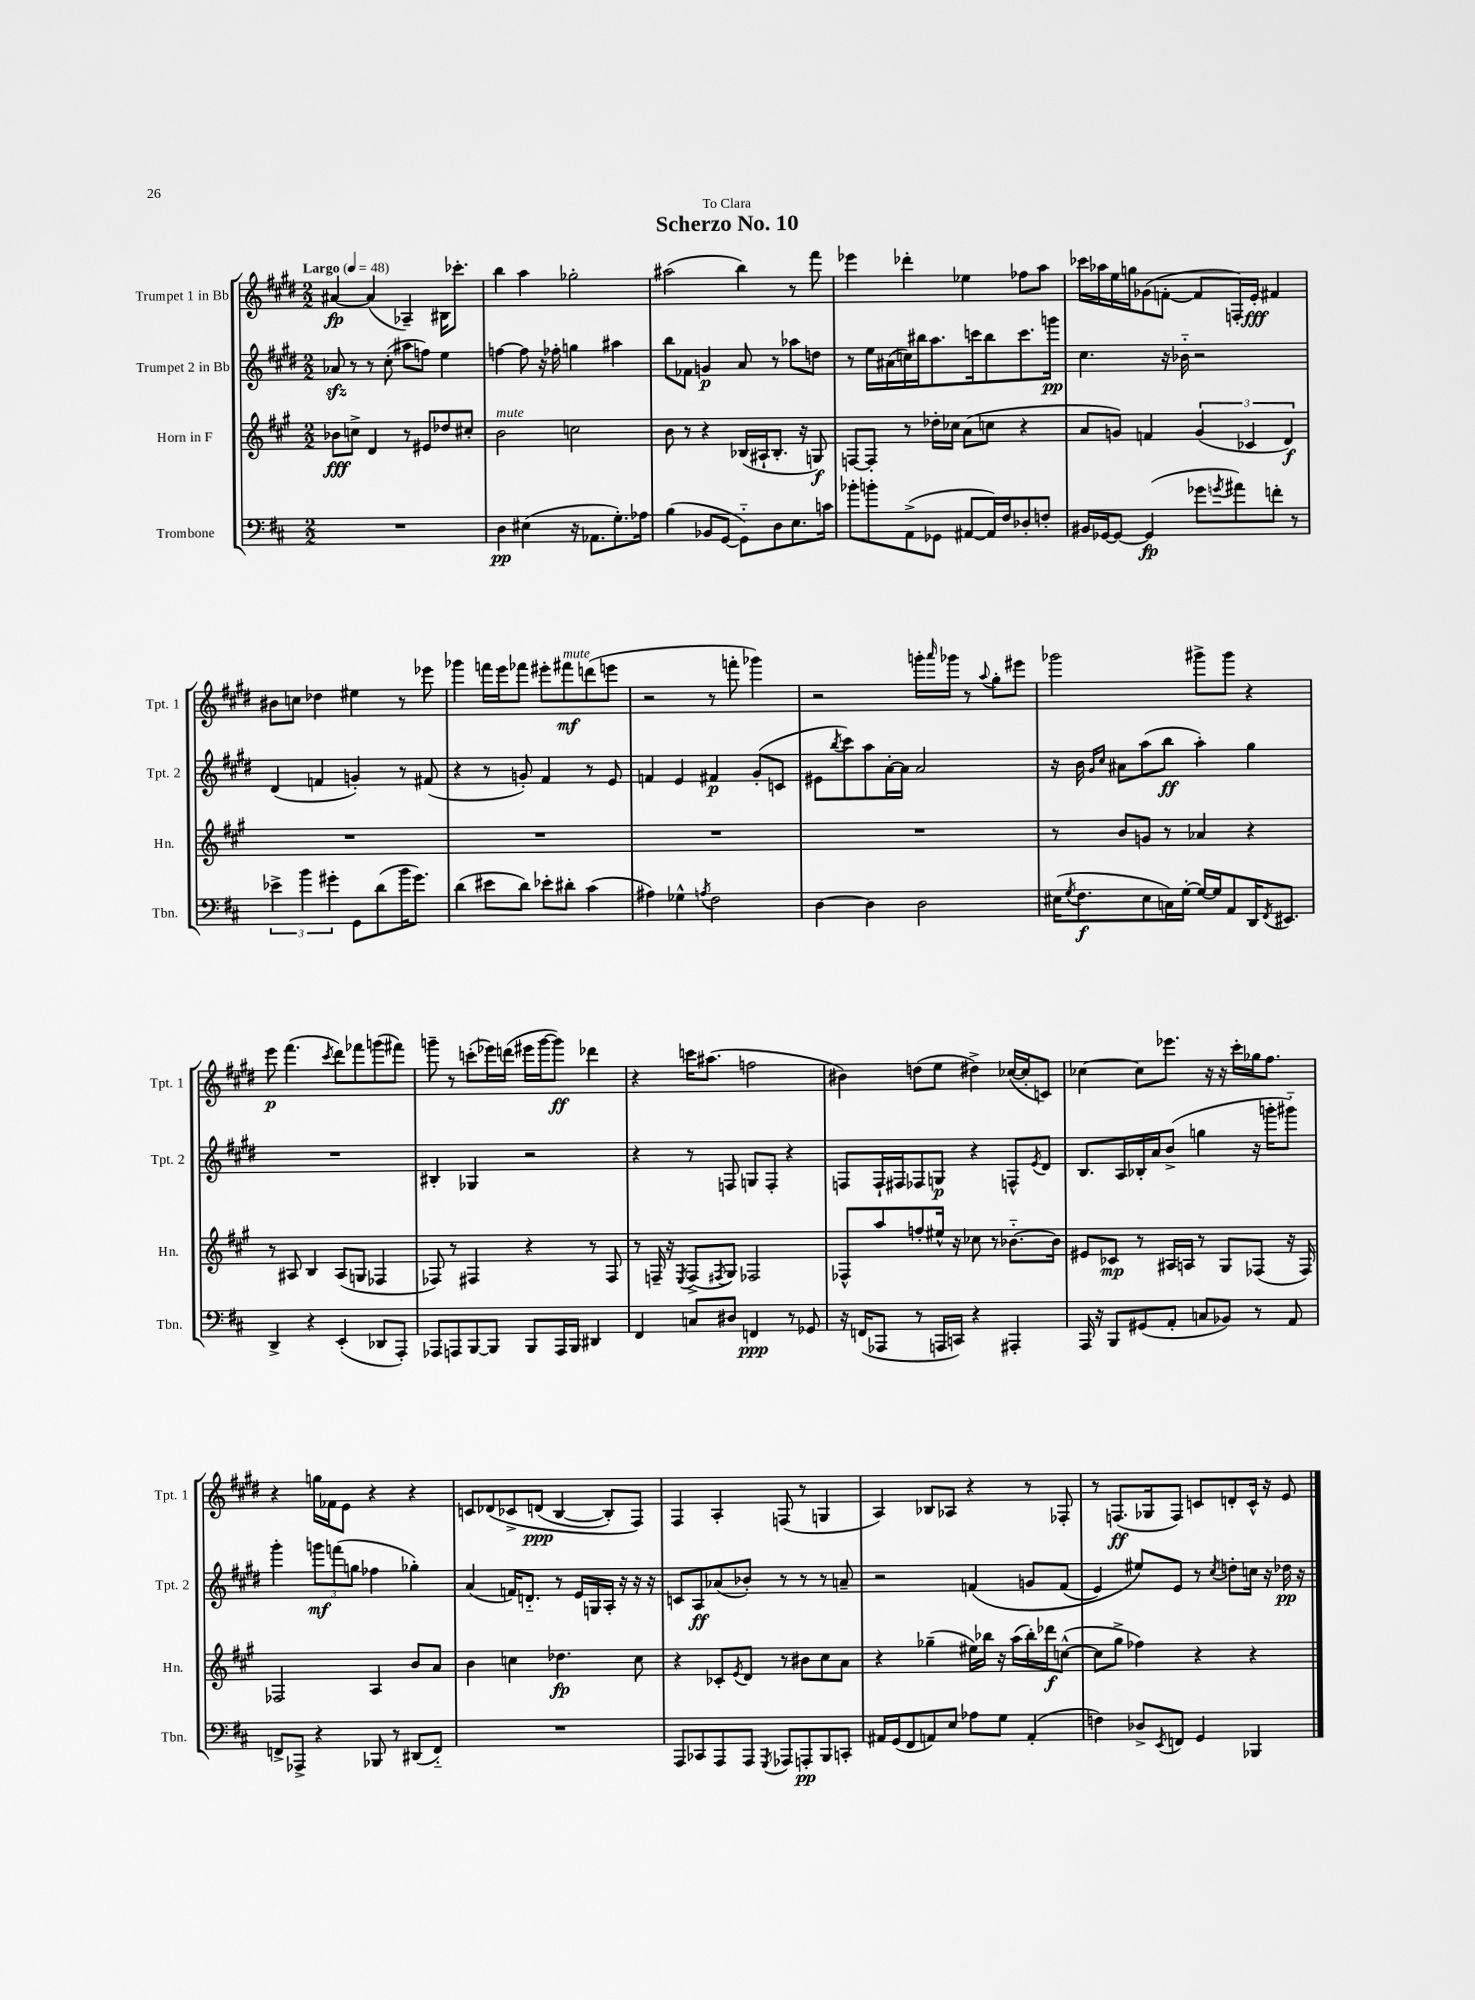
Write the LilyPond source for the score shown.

\header { title = "Scherzo No. 10" dedication = "To Clara" }
<<
\new StaffGroup <<
\new Staff = "s0" \with { instrumentName = "Trumpet 1 in Bb" shortInstrumentName = "Tpt. 1" } {
    \clef treble \key e \major \numericTimeSignature \time 2/2 \tempo "Largo" 4 = 48
    ais'4~\fp ais'4( aes4--) bis16 ces'''8.-. |
    b''4 a''4 ges''2-. |
    ais''2( b''4) r8 fis'''8 |
    ees'''4 des'''4-. ees''4 fes''8 a''8 |
    ces'''16 aes''16 e''16 g''16 ges'8( f'8~-. f'8 f16-.) e'16-.\fff fis'4 |
    bis'8 c''8 des''4 eis''4 r8 ees'''8 |
    ges'''4 f'''16 e'''16 fes'''8 eis'''8-. fis'''8\mf^\markup { \italic "mute" } d'''8( e'''8 |
    r2 r8 f'''8-. ges'''4) |
    r2 g'''16-. \grace { a'''16 } ges'''16 r8 \appoggiatura { a''8 } gis''8-. eis'''8 |
    ges'''2 gis'''8-> gis'''8 r4 |
    e'''8\p fis'''4.( \acciaccatura { cis'''8 } dis'''8) fes'''8 g'''8( fis'''8) |
    g'''8-- r8 c'''8-.( ees'''16) d'''16( eis'''16 g'''16~ g'''8\ff) des'''4 |
    r4 c'''16 ais''8.( f''2 |
    bis'4) d''8( e''8 dis''4->) ces''16~( ces''16-. c'8) |
    ces''4~ ces''8 ees'''8. r16 r16 cis'''16-. ges''16 fis''8. |
    r4 g''16 fes'16 e'8 r4 r4 |
    c'8 des'8\( ces'8-> d'8\ppp( b4~ b8-.) fis8\) |
    fis4 a4-. f8( r8 g4 |
    a4) bes8 aes8 r4 r8 fes8-. |
    r8 f8.\ff( ges16 f8) c'8 d'8-. c'16-^ r16 e'8 \bar "|." |
}
\new Staff = "s1" \with { instrumentName = "Trumpet 2 in Bb" shortInstrumentName = "Tpt. 2" } {
    \clef treble \key e \major \numericTimeSignature \time 2/2
    aes'8\sfz r8 r8 cis''8-.( ais''8 f''8) e''4 |
    f''4~ f''8 r16 fes''16-. g''4 ais''4 |
    b''8 fes'8 g'4\p a'8 r8 aes''8 d''8 |
    r8 e''16 ais'16( c''16) bis''16 a''8. c'''16 bis''8 c'''8. g'''16\pp |
    cis''4. r16 bes'16-_ r2 |
    dis'4( f'4 g'4-.) r8 fis'8( |
    r4 r8 g'8-.) fis'4 r8 e'8 |
    f'4 e'4 fis'4\p gis'8-.( c'8 |
    eis'8 \acciaccatura { b''8 } cis'''8) a''8 a'16~-. a'16 a'2 |
    r16 b'16 \grace { gis'16 cis''16 } ais'8 a''8( b''8\ff a''4-.) gis''4 |
    R1 |
    bis4-. ges4 r2 |
    r4 r8 f8 g8 f8-. r4 |
    f8 f16-! fis16 fes8 g8\p r4 f8-^ \acciaccatura { e'8 } dis'8 |
    b8. a16 bes16-. a'16 b'8->( g''4 r16 g'''16-. gis'''8-_) |
    gis'''4-. \tuplet 3/2 { g'''8\mf f'''8( g''8 } fes''4 ges''4-.) |
    a'4( f'16) d'8.-_ r8 e'16 g16 a16-. r16 r16 r16 |
    c'8 a8\ff aes'8( bes'8-.) r8 r8 r8 a'8-- |
    r2 f'4\( g'8 f'8( |
    e'4) eis''8\) e'8 r8 \acciaccatura { cis''8 } d''8-. c''16 r16 des''16\pp r16 \bar "|." |
}
\new Staff = "s2" \with { instrumentName = "Horn in F" shortInstrumentName = "Hn." } {
    \clef treble \key a \major \numericTimeSignature \time 2/2
    bes'8\fff c''8-> d'4 r8 eis'8 des''8 cis''8-. |
    b'2^\markup { \italic "mute" } c''2 |
    b'8 r8 r4 bes16( ais16-! bes8.-. r16 g8\f) |
    f8~ f8-. r8 des''16-. ces''16 a'8( c''8 r4 |
    a'8 g'8) f'4 \tuplet 3/2 { g'4( ces'4 d'4\f) } |
    R1 |
    R1 |
    R1 |
    R1 |
    r8 b'8 g'8 r8 aes'4 r4 |
    r8 ais8 b4 ais8( g8 fes4 |
    fes8) r8 fis4 r4 r8 fis8 |
    r8 f16-- r16 \acciaccatura { e8 } f8->( \acciaccatura { fis8 } gis8) fes2 |
    fes8-^ a''8 f''8-. eis''16-^ r16 ces''8 r8 bes'8.~-_ bes'16 |
    eis'8 ces'8\mp r8 ais16 a16 r8 gis8 fes8( r16 fes16) |
    fes2 a4 b'8 a'8 |
    b'4 c''4 des''4.\fp c''8 |
    r4 ces'8-. \acciaccatura { e'8 } d'8 r8 bis'8 cis''8 a'8 |
    r4 ges''4--( eis''16) bes''16 r16 a''16( bes''16-.) des'''16\f c''8~-^( |
    c''8 gis''8-> fes''4) r4 r4 \bar "|." |
}
\new Staff = "s3" \with { instrumentName = "Trombone" shortInstrumentName = "Tbn." } {
    \clef bass \key d \major \numericTimeSignature \time 2/2
    R1 |
    d4\pp eis4( r16 aes,8. g8.-.) aes16 |
    b4( bes,8 g,8~ g,8-_) d8 e8. c'16 |
    bes'8-. b'8-. a,8->( ges,8 ais,8~ ais,16) fis16 des8-. f8-. |
    bis,16 ges,16~ ges,8~ ges,4\fp( ges'8 \acciaccatura { g'8 } ais'8) f'8-. r8 |
    \tuplet 3/2 { ees'4-> b'4 gis'4-. } g,8 d'8( b'16 gis'8.) |
    d'4( eis'8 d'8) ees'8-. dis'8-. cis'4( |
    ais4) ges4-^ \acciaccatura { a8 } fis2 |
    d4~ d4 d2 |
    eis16( \acciaccatura { g8 } fis8.\f eis8 c16) g16~-. g16~ g16 a,8 d,16 \acciaccatura { fis,8 } eis,8. |
    d,4-> r4 e,4-.( des,8 a,,8-.) |
    aes,,8 a,,8 b,,8~ b,,8 b,,8 a,,16 b,,16 dis,4 |
    fis,4 c8 dis8 f,4\ppp r8 ges,8 |
    r16 f,16( aes,,8 r8 a,,16 c,16) r4 ais,,4-. |
    a,,16 r16 b,,8 gis,8( a,8-. c8 bes,8) r8 a,8 |
    f,8-> aes,,8-> r4 bes,,8 r8 dis,8( f,8-_) |
    R1 |
    a,,8 ces,8 a,,8 a,,8 \acciaccatura { g,,8 } aes,,8 a,,8-.\pp b,,8 c,8-. |
    ais,16 g,16( fis,8 a,8) e8 aes8 g8 a,4-.( |
    f4) des8-> \acciaccatura { e,8 } f,8 g,4 bes,,4 \bar "|." |
}
>>
>>
\layout { \context { \Score \remove "Bar_number_engraver" } }
